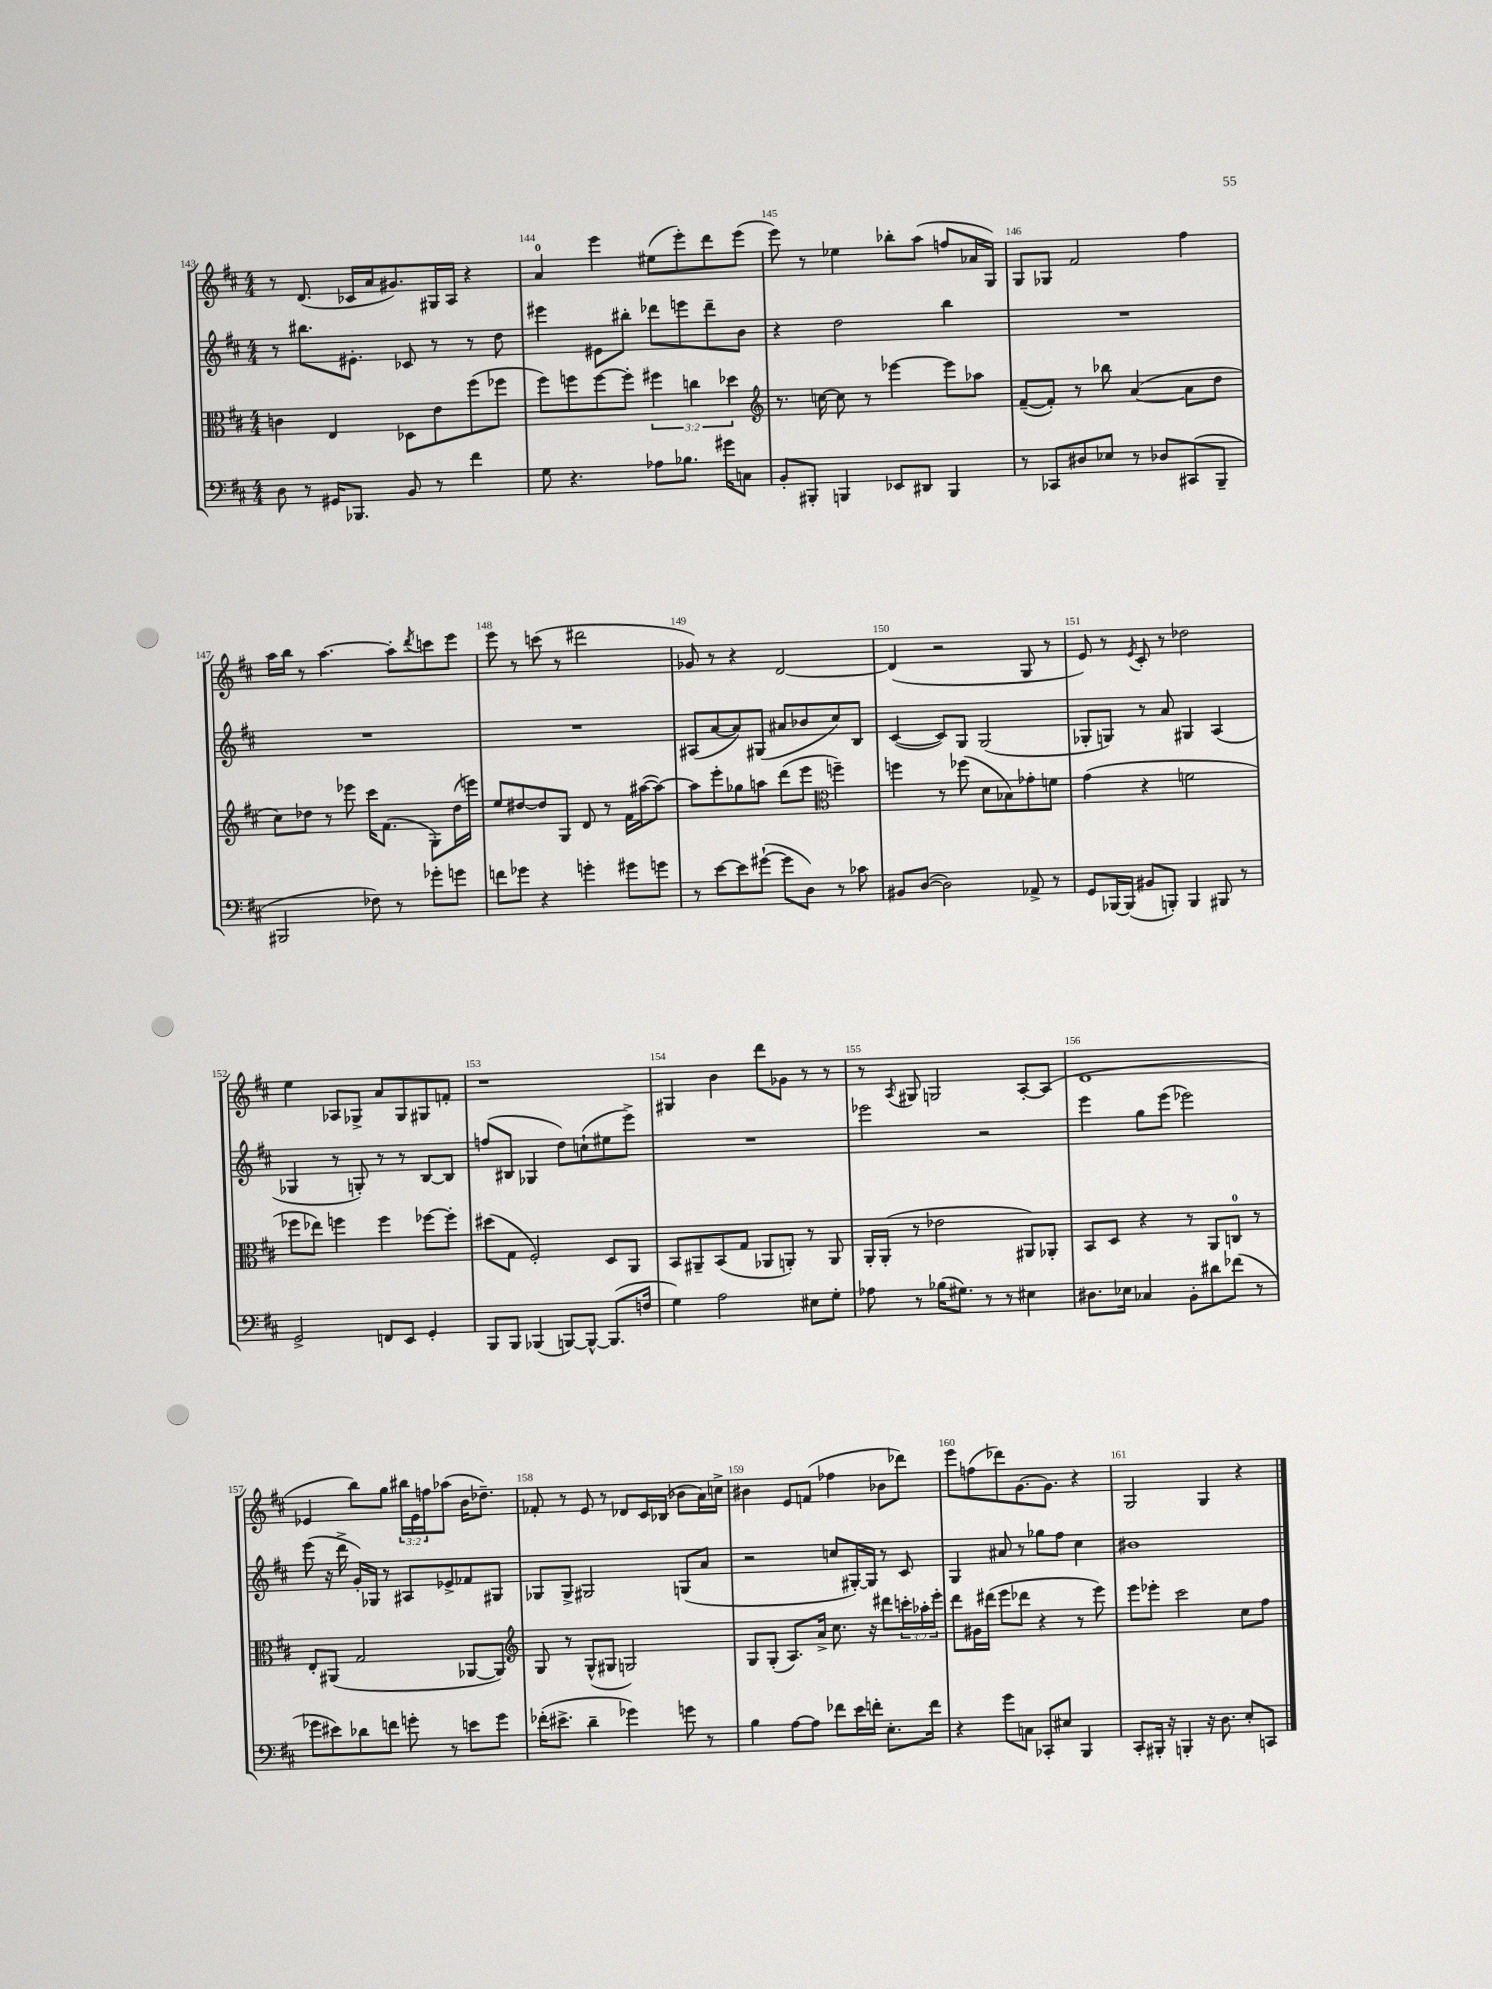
<<
\new StaffGroup <<
\new Staff = "s0" {
    \clef treble \key d \major \numericTimeSignature \time 4/4 \override Staff.TupletNumber.text = #tuplet-number::calc-fraction-text
    r8 d'8.( ces'16 a'16 gis'8.) gis16 a16 r4 |
    a'4-0 e'''4 eis''8( e'''8-.) d'''8 e'''8( |
    e'''8) r8 ees''4 bes''8-. a''8( f''8 aes'16 g16) |
    g8 ges8 fis'2 fis''4 |
    a''16 b''16 r8 a''4.~ a''8-. \acciaccatura { d'''8 } c'''8 e'''8 |
    e'''8 r8 c'''8( r8 dis'''2 |
    ges'8) r8 r4 d'2~ |
    d'4( r2 g8 r8 |
    e'8) r8 \acciaccatura { e'8 } cis'8-. r8 des''2 |
    e''4 aes8 ges8-> a'8 ges8 gis8 f'8-. |
    r1 |
    gis4 b'4 d'''8 ges'8 r8 r8 |
    r8 \acciaccatura { a8 } gis8 g2 a8~-. a8( |
    d'1 |
    ees'4 b''8) g''8 \tuplet 3/2 { bis''16 ees'16 f''16 } aes''8( b'16 des''8.--) |
    fes'8-. r8 e'8 r8 des'8 cis'16 bes16( bes'8 a'16) c''16-> |
    bis'4 e'8 f'8( fes''4 bes'8 des'''8) |
    e'''8 f''8( des'''8) g'8.~ g'8. r4 |
    g2 g4 r4 \bar "|." |
}
\new Staff = "s1" {
    \clef treble \key d \major \numericTimeSignature \time 4/4
    r8 bis''8. eis'8.-. ces'8 r8 r8 d''8 |
    eis'''4 eis'8 bis''8-. des'''8 e'''8 des'''8-- b'8 |
    r4 d''2 b''4 |
    R1 |
    R1 |
    R1 |
    ais8( a'8~ a'8) gis8( ais'8 bes'8 cis''8) b8 |
    cis'4~( cis'8) g8 g2( |
    ges8-. g8) r8 a'8 gis4 a4( |
    ges4 r8 g8-.) r8 r8 b8~ b8 |
    f''8( bis8 ges4 d''8) c''8-!( eis''8 e'''8->) |
    R1 |
    ees'''2 r2 |
    e'''4 g''8 e'''8( ees'''2) |
    e'''8( r16 d'''16-> g'16-.) ges16 r8 ais8 ees'8-> fes'8 gis8 |
    ges8 ges8-> gis2 g8( a'8 |
    r2 c''8 gis16~-.) gis16 r8 cis'8 |
    g4 ais'8 r8 ges''8 fis''8 cis''4 |
    bis'1 \bar "|." |
}
\new Staff = "s2" {
    \clef alto \key d \major \numericTimeSignature \time 4/4 \override Staff.TupletNumber.text = #tuplet-number::calc-fraction-text
    c'4 e4 des8 e'8 fis''8( fes''8 |
    fis''8) f''8 f''8~ f''8-. \tuplet 3/2 { fis''4 c''4 des''4 } |
    \clef treble r8. c''16~ c''8 r8 ees'''4~ ees'''8 aes''8 |
    fis'8~--( fis'8-.) r8 bes''8 a'4~( a'8 d''8 |
    cis''8) des''8 r8 ees'''8 cis'''16 fis'8.( g8-.) des''16( e'''16) |
    e''8 dis''8~ dis''8 g8 d'8 r8 fis'16 ais''16~( ais''8~) |
    ais''8 e'''8-. ges''8 a''8 d'''8( e'''8 \clef alto f''4--) |
    f''4 r8 fes''8( d'8 bes8) ges'8-. f'8 |
    g'4( r4 f'2 |
    fes''8 ees''8) f''4 f''4 fes''8~ fes''8-. |
    dis''8( g8 fis2-.) d8 a,8 |
    b,8 ais,8-- b,8( g8 aes,8 a,8-.) r8 a,8 |
    a,16-. a,16-.( r8 ees'2 ais,8) aes,8-. |
    b,8 d8 r4 r8 a,8 c8-0 r8 |
    e8-. ais,8( g2 aes,8~ aes,8) |
    \clef treble g8 r8 g8-^( gis8 g2) |
    g8 g8-.( a8.) a'16-> cis''8. r16 dis'''8 \tuplet 3/2 { c'''16-. aes''16-. e'''16-. } |
    d'''8 gis'16 dis'''16( e'''8 des'''8 r4 r8 e'''8) |
    e'''8 ees'''8-. cis'''2 cis''8 fis''8 \bar "|." |
}
\new Staff = "s3" {
    \clef bass \key d \major \numericTimeSignature \time 4/4
    d8 r8 gis,16 bes,,8. b,8 r8 fis'4 |
    g8 r4. aes8 bes8. gis'16 c8 |
    b,8-. bis,,8-. b,,4 ees,8 dis,8 b,,4 |
    r8 ces,8 dis8 ees8 r8 des8 cis,8( b,,8-- |
    bis,,2 fes8) r8 ges'8-. g'8 |
    f'8 ges'8 r4 g'4-. gis'8 g'8 |
    r8 e'8~ e'8 gis'8~-!( gis'8 d8) r8 ces'8 |
    bis,8 d8~( d2) aes,8-> r8 |
    g,8 bes,,16~ bes,,16( bis,8 b,,8-.) b,,4 bis,,8 r8 |
    g,2-> f,8 e,8 g,4-. |
    b,,8 b,,8 bes,,4( b,,8~) b,,8~-^ b,,8.( f16 |
    g4) a2 eis8 g8-. |
    aes8 r8 bes16( gis8.) r8 r8 eis4 |
    dis8. ees16 ces4 b,8-. dis'8 fes'8( r8 |
    ges'8 eis'8) des'8 f'8 g'8-. r8 e'8 g'8 |
    fes'16-.( eis'8.-> d'4-- ges'4) g'8 r8 |
    b4 a8~ a8 fes'8 e'16 f'16-. e8.-. f'16 |
    r4 g'8 c8 ces,8-. eis8 b,,4 |
    cis,8-. bis,,16-. r16 b,,4-. r16 d8. e8-. c,8 \bar "|." |
}
>>
>>
\layout { \context { \Score currentBarNumber = #143 \override BarNumber.break-visibility = ##(#f #t #t) barNumberVisibility = #all-bar-numbers-visible } }
